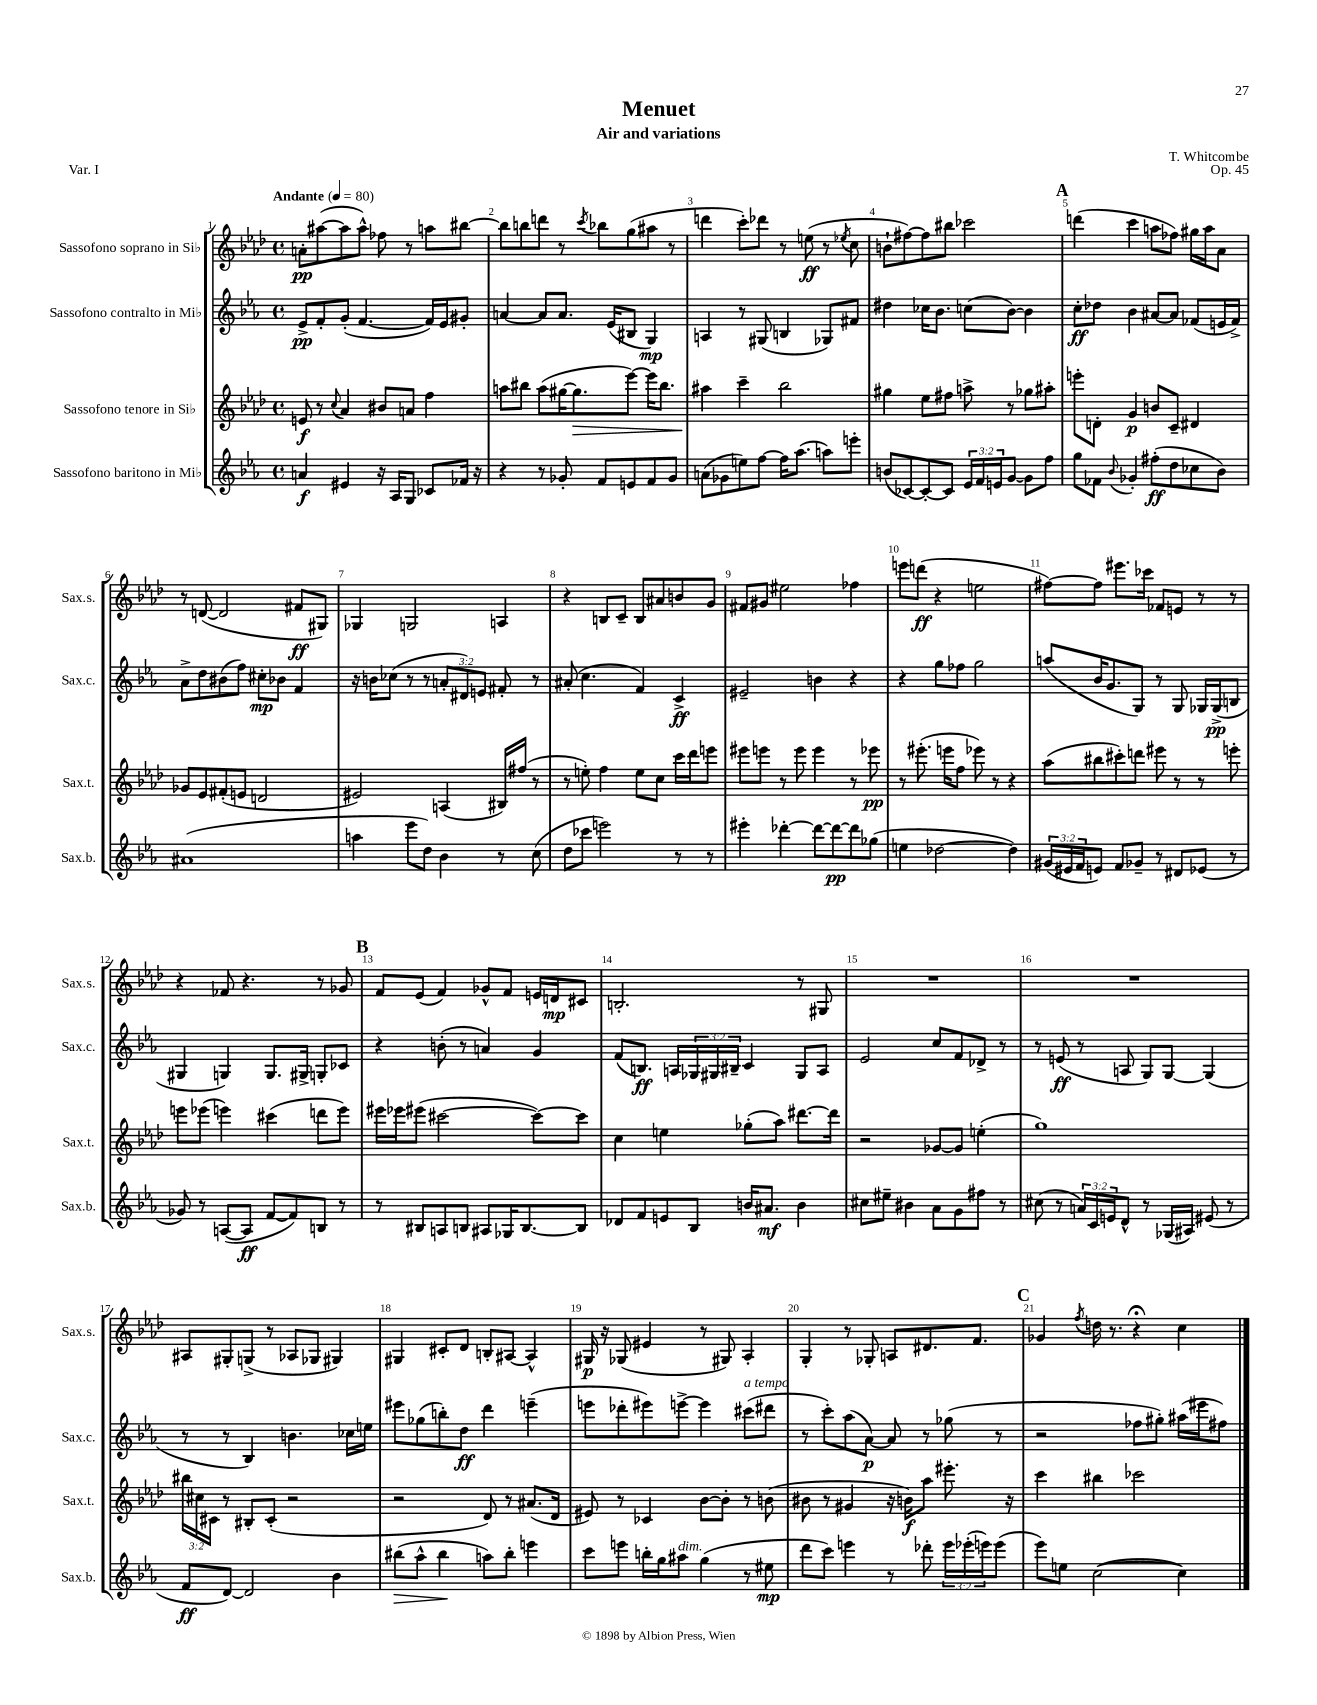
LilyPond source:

\header { title = "Menuet" composer = "T. Whitcombe" subtitle = "Air and variations" opus = "Op. 45" piece = "Var. I" }
<<
\new StaffGroup <<
\new Staff = "s0" \with { instrumentName = "Sassofono soprano in Sib" shortInstrumentName = "Sax.s." } {
    \clef treble \key aes \major \defaultTimeSignature \time 4/4 \tempo "Andante" 4 = 80
    a'8-.\pp ais''8~( ais''8 ais''8-^) fes''8 r8 a''8 bis''8~ |
    bis''8 b''8 d'''8 r8 \acciaccatura { c'''8 } bes''8 g''8( ais''8 r8 |
    d'''4 c'''8-.) des'''8 r8 e''8\ff( r8 \acciaccatura { ees''8 } c''8 |
    b'8-! fis''8~) fis''8 bis''8 ces'''2 |
    \mark \markup { \bold "A" } d'''4( c'''4 a''8 fes''8) gis''16 a''16 aes'8 |
    r8 d'8~( d'2 fis'8\ff gis8) |
    ges4 g2 a4 |
    r4 b8 c'8-- b8 ais'8 b'8 g'8 |
    fis'8 gis'8 eis''2 fes''4 |
    e'''8 d'''8\ff( r4 e''2 |
    fis''8~) fis''8 eis'''8. ces'''16 fes'8 e'8 r8 r8 |
    r4 fes'8 r4. r8 ges'8 |
    \mark \markup { \bold "B" } f'8 ees'8( f'4) ges'8-^ f'8 e'16 d'16\mp cis'8 |
    b2.-. r8 gis8 |
    R1 |
    R1 |
    ais8 gis8-. g8->( r8 aes8 ges8 gis4) |
    gis4 cis'8-. des'8 b8-. ais8~ ais4-^ |
    gis16\p r16 ges8( eis'4 r8 gis8) aes4-. |
    g4-. r8 ges8-. a8 dis'8. f'8. |
    \mark \markup { \bold "C" } ges'4 \acciaccatura { f''8 } d''16 r8. r4\fermata c''4 \bar "|." |
}
\new Staff = "s1" \with { instrumentName = "Sassofono contralto in Mib" shortInstrumentName = "Sax.c." } {
    \clef treble \key ees \major \defaultTimeSignature \time 4/4 \override Staff.TupletNumber.text = #tuplet-number::calc-fraction-text
    ees'8->\pp f'8-. g'8-.( f'4.~ f'16) ees'16 gis'8-. |
    a'4~ a'8 a'8. ees'16( bis8 g4\mp) |
    a4 r8 gis8( b4 ges8) fis'8 |
    dis''4 ces''16 bes'8. c''8( bes'8~) bes'4 |
    \mark \markup { \bold "A" } c''8-.\ff des''8 bes'4 ais'8~ ais'8 fes'8( e'16 fes'16->) |
    aes'8-> d''8 bis'8( f''8) cis''8-.\mp bes'8 f'4 |
    r16 b'16 ces''8( r8 r8 \tuplet 3/2 { a'8-. dis'8) e'8 } fis'8-. r8 |
    ais'8-.( c''4. f'4) c'4->\ff |
    eis'2-- b'4 r4 |
    r4 g''8 fes''8 g''2 |
    a''8( bes'16 g'8. g8) r8 g8 ges16 ges16->\pp( b8 |
    gis4 g4) g8. gis16-> g8-. ces'8 |
    \mark \markup { \bold "B" } r4 b'8-.( r8 a'4) g'4 |
    f'8( b8.\ff) a16 \tuplet 3/2 { ges16 gis16 bis16-- } c'4 gis8 a8 |
    ees'2 c''8 f'8 des'8-> r8 |
    r8 e'8\ff( r8 a8 g8) g8~ g4( |
    r8 r8 bes4) b'4. ces''16 e''16 |
    eis'''8 ges''8( b''8-.) d''8\ff d'''4 e'''4--( |
    e'''8 des'''8-. eis'''8) e'''8~-> e'''4 cis'''8^\markup { \italic "a tempo" }( dis'''8 |
    r8 c'''8-.) aes''8( aes'8~\p) aes'8 r8 ges''8( r8 |
    \mark \markup { \bold "C" } r2 fes''8 gis''8-.) ais''16( eis'''16 fis''8) \bar "|." |
}
\new Staff = "s2" \with { instrumentName = "Sassofono tenore in Sib" shortInstrumentName = "Sax.t." } {
    \clef treble \key aes \major \defaultTimeSignature \time 4/4 \override Staff.TupletNumber.text = #tuplet-number::calc-fraction-text
    e'8\f r8 \appoggiatura { c''8 } aes'4 bis'8 a'8 f''4 |
    a''8 bis''8 a''8( gis''16~ gis''8.\> ees'''8~) ees'''16 bis''8. |
    ais''4\! c'''4-- bes''2 |
    gis''4 ees''8 fis''8 a''8-> r8 ges''8 ais''8-. |
    \mark \markup { \bold "A" } e'''8-. d'8-. g'4\p b'8 c'8-- dis'4 |
    ges'8 ees'8 fis'8-.( e'8 d'2 |
    eis'2) a4( bis16) fis''16( r8 |
    r8 e''8-.) f''4 e''8 c''8 c'''16 des'''16 e'''8 |
    eis'''8 e'''8 r8 e'''8 e'''4 r8 ees'''8\pp |
    r8 eis'''8.-.( e'''16 f''8 ees'''8) r8 r4 |
    aes''8( bis''8 cis'''8-.) d'''8 eis'''8 r8 r8 e'''8-. |
    e'''8 ees'''8( e'''4) cis'''4( d'''8 e'''8) |
    \mark \markup { \bold "B" } eis'''16 ees'''16 eis'''8( cis'''2~ cis'''8~) cis'''8 |
    c''4 e''4 ges''8-.( aes''8) dis'''8.~ dis'''16 |
    r2 ges'8~ ges'8 e''4-.( |
    g''1) |
    \tuplet 3/2 { bis''16 cis''16 cis'16 } r8 bis8-. cis'8-.( r2 |
    r2 des'8) r8 ais'8.( des'16 |
    eis'8) r8 ces'4 bes'8~ bes'8-. r8 b'8( |
    bis'8 r8 gis'4 r16 b'16\f) aes''8 eis'''8.-. r16 |
    \mark \markup { \bold "C" } c'''4 bis''4 ces'''2 \bar "|." |
}
\new Staff = "s3" \with { instrumentName = "Sassofono baritono in Mib" shortInstrumentName = "Sax.b." } {
    \clef treble \key ees \major \defaultTimeSignature \time 4/4 \override Staff.TupletNumber.text = #tuplet-number::calc-fraction-text
    a'4\f eis'4 r16 aes16 g8 ces'8 fes'16 r16 |
    r4 r8 ges'8-. f'8 e'8 f'8 ges'8 |
    a'8( ges'8 e''8) f''8~ f''16 aes''8.( a''8) e'''8-. |
    b'8( ces'8~) ces'8~-. ces'8 \tuplet 3/2 { ees'16 f'16 e'16 } g'8~ g'8 f''8 |
    \mark \markup { \bold "A" } g''8 fes'8 \appoggiatura { bes'8 } ges'4-. fis''8-.\ff( d''8 ces''8 bes'8) |
    ais'1( |
    a''4 ees'''8 d''8) bes'4 r8 c''8( |
    d''8 ces'''8 e'''2) r8 r8 |
    eis'''4-. des'''4~-. des'''8~ des'''8~\pp des'''8 ges''8( |
    e''4 des''2~ des''4) |
    \tuplet 3/2 { gis'16( eis'16 f'16 } e'8) f'8 ges'8-- r8 dis'8 ees'8( r8 |
    ges'8) r8 a8~( a8\ff f'8~ f'8) b8 r8 |
    \mark \markup { \bold "B" } r8 bis8 a8 b8 ais8 ges16 b8.~ b8 |
    des'8 f'8 e'8 bes8 b'16 ais'8.\mf b'4 |
    cis''8 eis''8-- bis'4 aes'8 g'8 fis''8 r8 |
    cis''8( r8 \tuplet 3/2 { a'16) c'16 e'16 } d'8-^ r8 ges16( ais16) eis'8( r8 |
    f'8\ff d'8~) d'2 bes'4 |
    bis''8\>( aes''8-^ bis''4\! a''8) bis''8-. e'''4 |
    c'''8 e'''8 b''16-. g''16 ais''8^\markup { \italic "dim." } g''4( r8 eis''8\mp |
    d'''8 c'''8) e'''4 r8 des'''8-. \tuplet 3/2 { e'''16 ees'''16-.( e'''16) } e'''8( |
    \mark \markup { \bold "C" } ees'''8) e''8 c''2~( c''4) \bar "|." |
}
>>
>>
\layout { \context { \Score \override BarNumber.break-visibility = ##(#f #t #t) barNumberVisibility = #all-bar-numbers-visible } }
